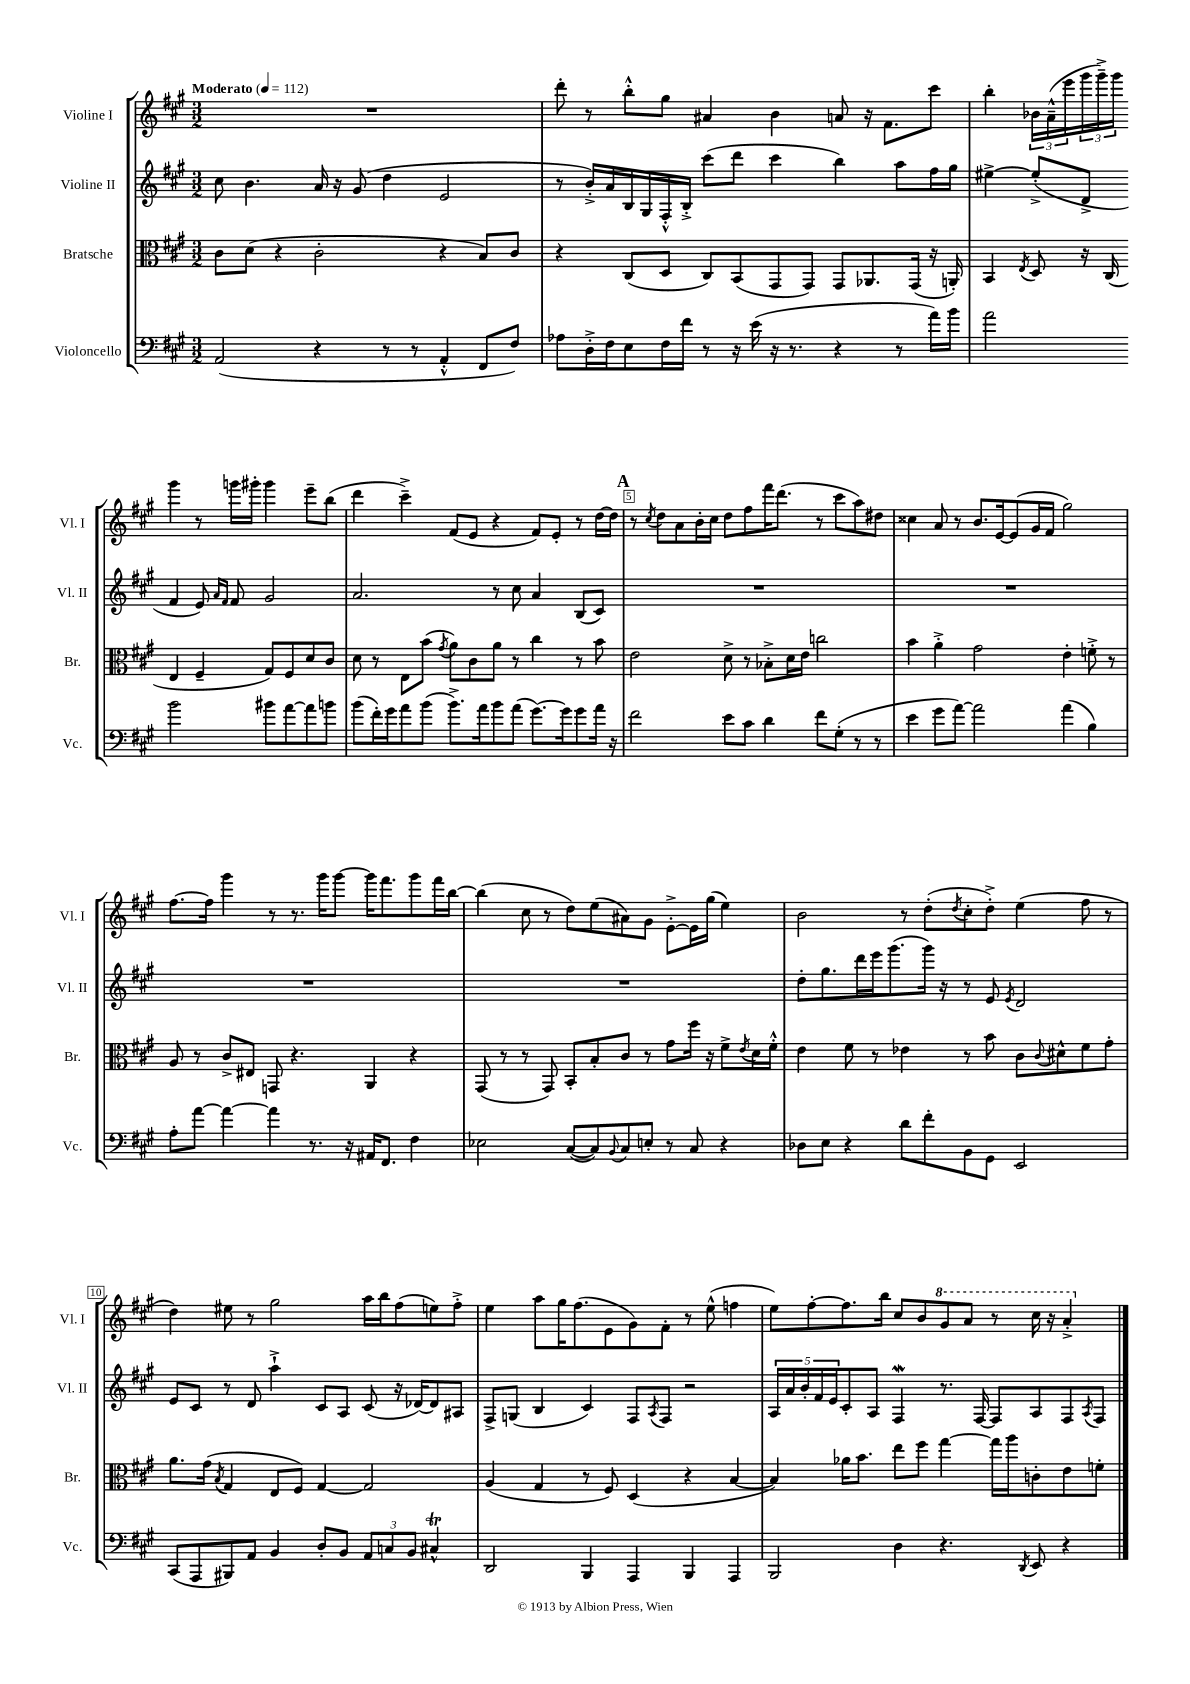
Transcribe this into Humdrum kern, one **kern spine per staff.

**kern	**kern	**kern	**kern
*staff4	*staff3	*staff2	*staff1
*clefF4	*clefC3	*clefG2	*clefG2
*k[f#c#g#]	*k[f#c#g#]	*k[f#c#g#]	*k[f#c#g#]
*M3/2	*M3/2	*M3/2	*M3/2
*MM112	*MM112	*MM112	*MM112
(2AA	8c#	8cc#	1.r
.	(8d	4.b	.
.	4r	.	.
4r	2c#'	16a	.
.	.	16r	.
.	.	(8g#	.
8r	.	4dd	.
8r	.	.	.
4AA'^^	4r	2e	.
8FF#	8B)	.	.
8F#)	8c#	.	.
=	=	=	=
8A-	4r	8r	8ddd'
16D'^	.	16b'^)	8r
16F#	.	16a	.
8E	(8C#	16B	8bb'^^
.	.	16G#	.
16F#	8D	16F#'^^	8gg#
16f#	.	16B'^	.
8r	8C#)	(8ccc#	4a#
16r	(8BB	8ddd	.
(16e	.	.	.
16r	8GG#	4ccc#	4b
8.r	.	.	.
.	8GG#)	.	.
4r	8GG#	4bb)	8a
.	8.AA-	.	16r
.	.	.	8.f#
8r	.	8aa	.
.	(16GG#	.	.
16a)	16r	16ff#	8ccc#
16b	16AA')	16gg#	.
=	=	=	=
2a	4BB	[4ee#^	4bb'
.	8qE	.	.
.	8D	(8ee#'^]	24b-
.	.	.	(24a~^^
.	.	.	24eee
.	16r	8d^	24ggg#
.	.	.	24ggg#~^)
.	(16C#	.	.
.	.	.	24ggg#
2b	4E	4f#	4ggg#
.	4F#~	8e)	8r
.	.	16qqa	.
.	.	16qqf#	.
.	.	8f#	16ggg
.	.	.	16ggg#'
8b#	8G#)	2g#	4ggg#
[8a	8F#	.	.
8a]	8d	.	8eee~
8b	8c#	.	(8bb
=	=	=	=
(8b	8d	2.a	4ddd
16f#')	8r	.	.
16g#	.	.	.
8a	8E	.	4ccc#~^)
(8b	(8b	.	.
.	8qg#	.	.
8.b^)	8a)	.	(8f#
.	8c#	.	8e
16a	.	.	.
8b	8a	8r	4r
(8a	8r	8cc#	.
[8.g#)	4cc#	4a	8f#)
.	.	.	8e'
16g#]	.	.	.
8g#	8r	(8B	8r
16a	8b	8c#)	[16dd
16r	.	.	16dd]
=	=	=	=
2f#	2e	1.r	8r
.	.	.	8qcc#
.	.	.	8dd
.	.	.	8a
.	.	.	16b'
.	.	.	16cc#
8e	8d^	.	8dd
8c#	8r	.	8ff#
4d	8B-'^	.	16fff#
.	.	.	(8.ddd
.	16d	.	.
.	16e	.	.
8f#	2cc	.	8r
(8G#'	.	.	8ccc#
8r	.	.	8aa)
8r	.	.	8dd#
=	=	=	=
4e	4b	1.r	4cc##
8g#	4a'^	.	8a
[8a)	.	.	8r
2a]	2g#	.	8.b
.	.	.	[16e
.	.	.	(8e]
.	.	.	16g#
.	.	.	16f#
(4a	4e'	.	2gg#)
4B)	8f'^	.	.
.	8r	.	.
=	=	=	=
8A'	8A	1.r	[8.ff#
[8a	8r	.	.
.	.	.	16ff#]
4a_	8c#^	.	4ggg#
.	8E#	.	.
4a]	8GG	.	8r
.	4.r	.	8.r
8.r	.	.	.
.	.	.	16ggg#
.	.	.	[8ggg#
16r	.	.	.
16AA#	4AA	.	16ggg#]
8.FF#	.	.	8.fff#
4F#	4r	.	8ggg#
.	.	.	16fff#
.	.	.	[16bb
=	=	=	=
2E-	(8GG#	1.r	(4bb]
.	8r	.	.
.	8r	.	8cc#
.	8GG#)	.	8r
([8C#	8BB'	.	8dd)
8C#])	8B'	.	(8ee
8qqBB	.	.	.
8C#	8c#	.	8a#)
8E'	8r	.	8g#
8r	8g#	.	[8e'^
8C#	16ff#	.	16e]
.	16r	.	(16gg#
4r	8f#^	.	4ee)
.	8qe	.	.
.	16d	.	.
.	16f#'^^	.	.
=	=	=	=
8D-	4e	8dd'	2b
8E	.	8.gg#	.
4r	8f#	.	.
.	.	16ddd	.
.	8r	16eee	.
.	.	(8.ggg#	.
8d	4e-	.	8r
8f#'	.	16ggg#)	(8dd'
.	.	16r	.
.	.	.	8qdd
8BB	8r	8r	8cc#'
8GG#	8b	8e	8dd'^)
.	.	8qe	.
2EE	8c#	2d	(4ee
.	8qqc#	.	.
.	8d#^^	.	.
.	8f#	.	8ff#
.	8g#'	.	8r
=	=	=	=
(8CC#	8.a	8e	4dd)
8AAA	.	8c#	.
.	(16g#	.	.
.	8qB	.	.
8BBB#)	4G#	8r	8ee#
8AA	.	8d	8r
4BB	8E	4aa`^	2gg#
.	8F#)	.	.
8D'	[4G#	8c#	.
8BB	.	8A	.
12AA	2G#]	(8c#	16aa
.	.	.	16bb
12C	.	.	.
.	.	16r	(8ff#
12BB	.	.	.
.	.	[16d-)	.
4C#^^	.	8d-]	8ee)
.	.	8A#	8ff#'^
=	=	=	=
2DD	(4A	8F#^	4ee
.	.	(8G	.
.	4G#	4B	8aa
.	.	.	16gg#
.	.	.	(8.ff#
4BBB	8r	4c#)	.
.	8F#)	.	8e
4AAA	(4D	8F#	8g#)
.	.	8qA	.
.	.	8F#	8f#'
4BBB	4r	2r	8r
.	.	.	(8ee^^
4AAA	[4B	.	4ff
=	=	=	=
2BBB	4B])	20A	8ee)
.	.	20a	.
.	.	20b'	.
.	.	.	[8ff#'
.	.	20f#	.
.	.	20e	.
.	16a-	8c#'	8.ff#]
.	8.b	.	.
.	.	8A	.
.	.	.	16bb
4D	8ee	4F#	8cc#
.	8ff#	.	8b
4.r	[4gg#	8.r	8gg#
.	.	.	8aa
.	.	[16F#	.
.	16gg#]	8F#]	8r
.	16aa	.	.
8qDD	.	.	.
8EE	8c'	8A	16ccc#
.	.	.	16r
4r	8e	8F#	4aa'^
.	.	8qA	.
.	8f'	8F#	.
==	==	==	==
*-	*-	*-	*-
